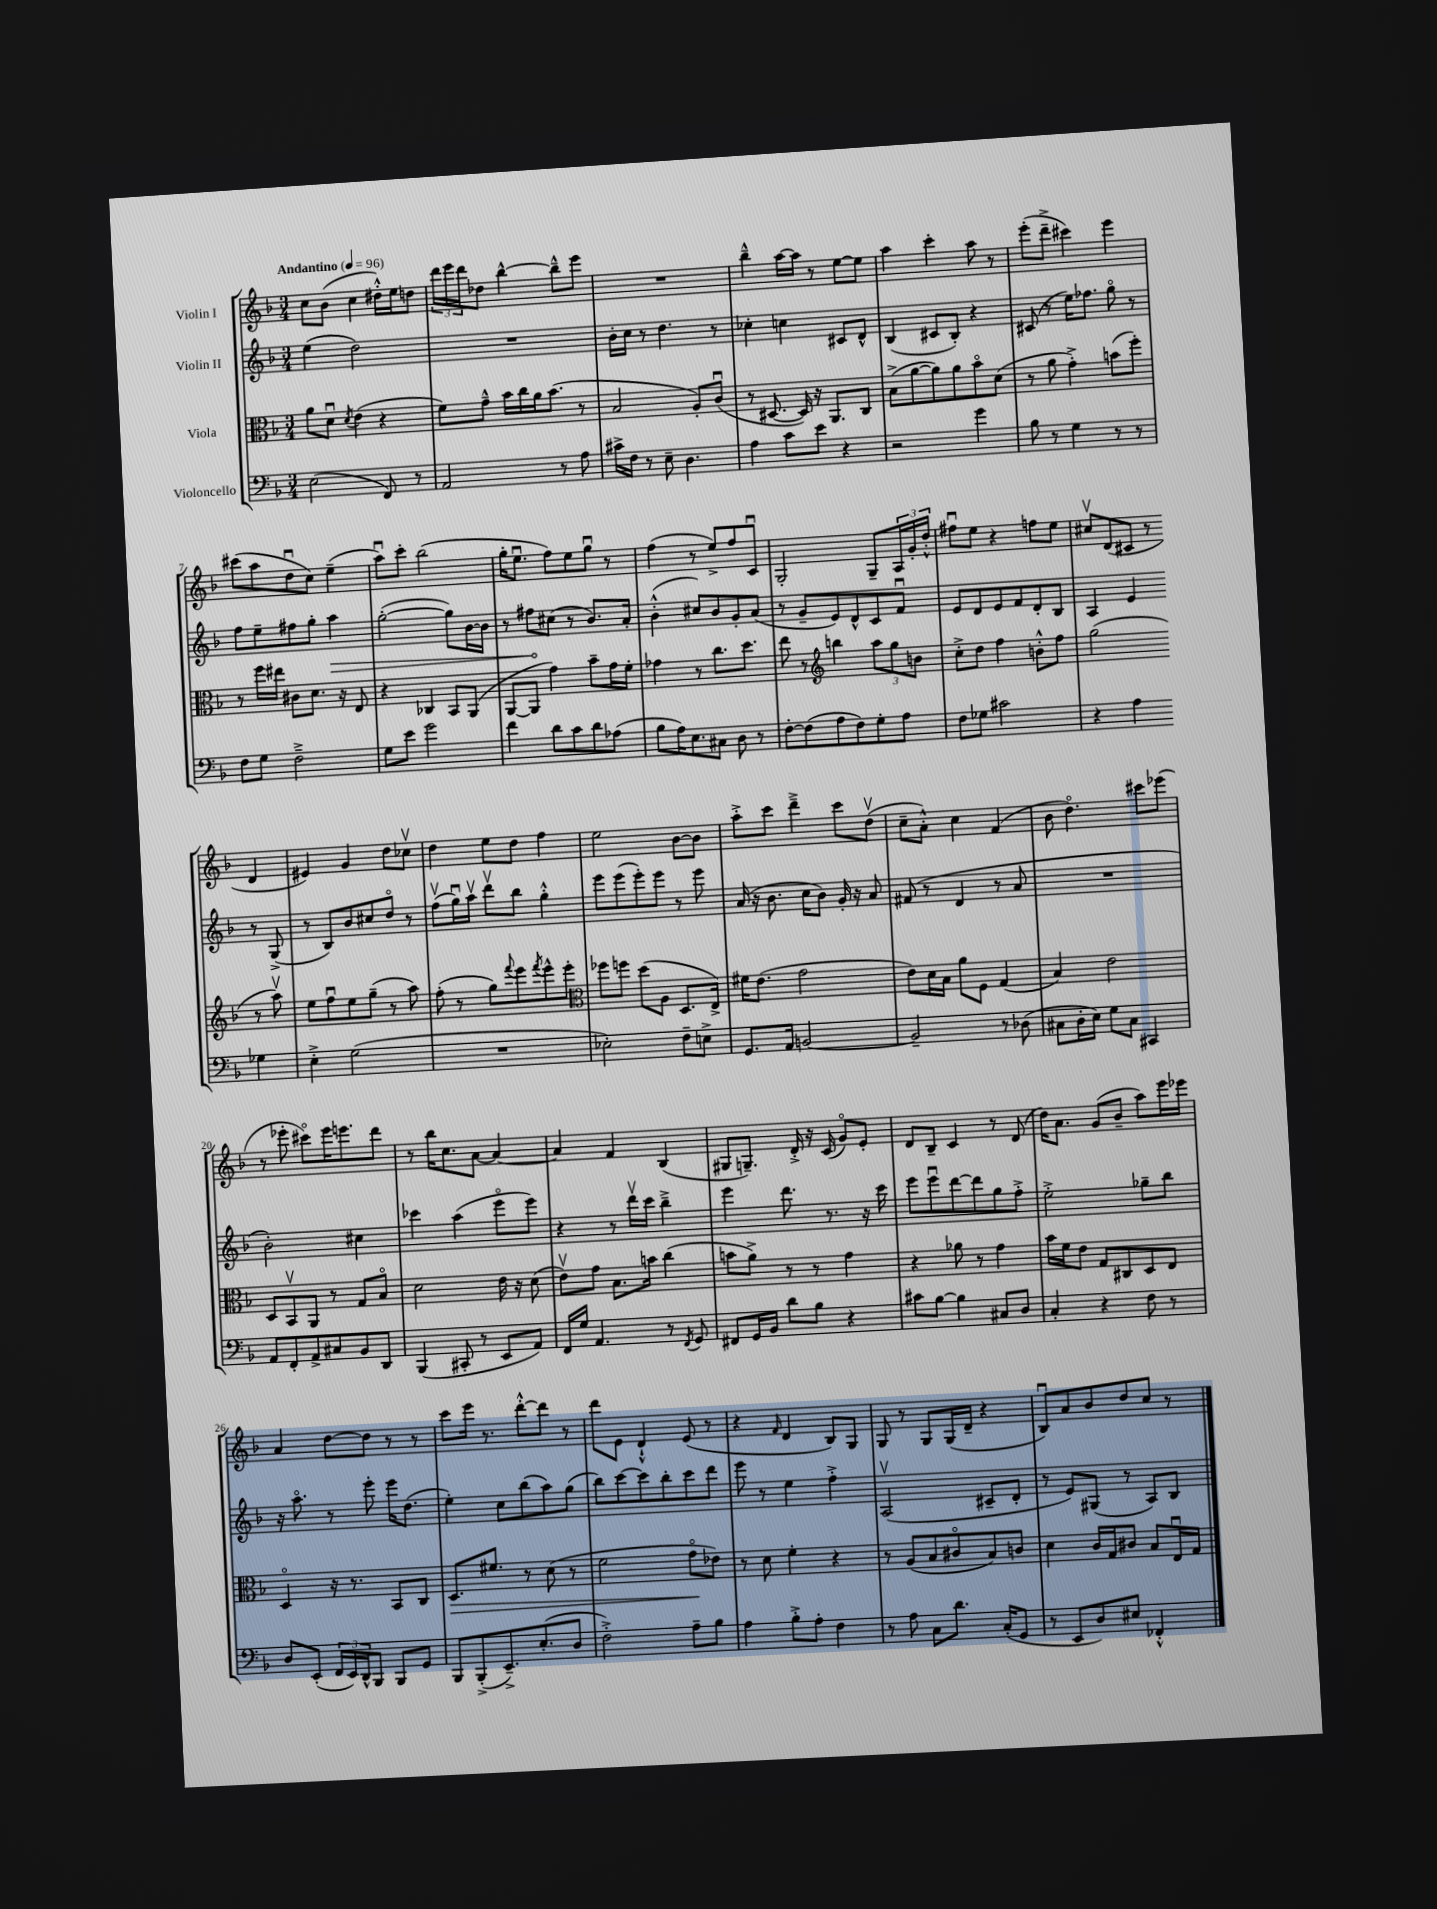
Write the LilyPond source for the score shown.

<<
\new StaffGroup <<
\new Staff = "s0" \with { instrumentName = "Violin I" } {
    \clef treble \key f \major \numericTimeSignature \time 3/4 \tempo "Andantino" 4 = 96
    c''8 bes'8( c''4 dis''16-.-^) e''16 d''8 |
    \tuplet 3/2 { d'''16 e'''16 d'''16 } des''8 bes''4~-^ bes''8---^ e'''8 |
    R2. |
    bes''4---^ a''16~ a''16 r8 e''8~ e''8 |
    a''4 c'''4-. a''8 r8 |
    e'''8-.( d'''8---> cis'''4) e'''4 |
    cis'''8( a''8 d''8\downbow c''8) e''4--( |
    a''8\downbow) c'''8-. bes''2( |
    g''16-. e''8.\downbow f''8) e''8 g''8\downbow r8 |
    f''4( r8 e''8->) f''8 c'8\downbow |
    g2-. g8-- \tuplet 3/2 { a16 g'16-. d''16-.-^ } |
    fis''8\downbow e''8 r4 f''8 e''8 |
    cis''8\upbow d'8( cis'8 r8 d'4 |
    eis'4) g'4 d''8 ces''8\upbow |
    d''4 e''8 d''8 f''4 |
    e''2 bes'8~ bes'8 |
    a''8-.-> c'''8 d'''4---> c'''8 d''8\upbow( |
    c''8-- a'8-.-^) c''4 f'4( |
    bes'8 d''4.\flageolet) cis'''8 ees'''8( |
    r8 ees'''8-. cis'''8\flageolet) ees'''16 e'''8. d'''8 |
    r8 bes''16 c''8. a'8~ a'4~ |
    a'4 f'4 bes4( |
    gis8 g8.--) d'16-.-> r16 c'16( g'8\flageolet) e'8-. |
    d'8 bes8-- c'4 r8 d'8( |
    d''16) a'8. g'8( bes'8-- a''8) e'''16 ees'''16 |
    a'4 d''8~ d''8 r8 r8 |
    c'''8 e'''16 r8. d'''8~-.-^ d'''8 r8 |
    d'''8 e'8 d'4-!-^ e'8( r8 |
    r4 \grace { f'16 } d'4 bes8) g8 |
    g8 r8 g8 g16( d'16-- r4 |
    bes8\downbow) a'8 bes'8 d''8 c''8 r8 \bar "|." |
}
\new Staff = "s1" \with { instrumentName = "Violin II" } {
    \clef treble \key f \major \numericTimeSignature \time 3/4
    e''4( d''2) |
    R2. |
    bes'16-. c''16 r8 d''4. r8 |
    ces''4-. c''4 cis'8 d'8-^ |
    bes4( cis'8 bes8-.) r4 |
    cis'8( r8 e''16) fes''8. g''8\flageolet r8 |
    f''8 e''8-- fis''8 g''8-. \once \override Hairpin.circled-tip = ##t a''4\> |
    g''2~-.( g''8) bes'16~ bes'16 |
    r8 fis''8\! cis''8( r8 bes'8.) a'16-. |
    bes'4-.-^( cis''8) bes'8 g'8-. a'8( |
    r8 g'8-- e'8) d'8-^ c'8 f'8\downbow |
    e'8 d'8 e'8 f'8 d'8-. bes8 |
    a4 e'4 r8 g8->( |
    r8 bes8) bes'8 cis''8 d''8\flageolet r8 |
    f''8\upbow( g''16\downbow) a''16\upbow d'''8\upbow bes''8 g''4-.-^ |
    e'''8 e'''8( e'''8-.) e'''8 r8 e'''8 |
    a'16( r16 bes'8. c''16 bes'8) g'16-. r16 a'8 |
    fis'8( r8 d'4 r8 a'8 |
    R2. |
    bes'2-.) cis''4 |
    ces'''4 a''4( e'''8\flageolet e'''8) |
    r4 r8 d'''16\upbow c'''16 bes''4---> |
    e'''4 d'''8. r8. r16 c'''16 |
    e'''8 e'''8\downbow d'''8~ d'''8 g''8 f''8-.-> |
    e''2-.-> ges''8-- bes''8 |
    r16 a''8.\flageolet r8 e'''8-. e'''16 d''8.( |
    e''4-.) c''8 bes''8( a''8) g''8( |
    bes''8) c'''8~ c'''8 bes''8-. c'''8 d'''8 |
    e'''8 r8 e''4 f''4-.-> |
    a2\upbow( cis'8-- d'8-. |
    r8 e'8) gis8( r8 a8) bes8 \bar "|." |
}
\new Staff = "s2" \with { instrumentName = "Viola" } {
    \clef alto \key f \major \numericTimeSignature \time 3/4
    a'8 d'8\downbow \acciaccatura { d'8 } e'4( r4 |
    f'8) g'8---^ bes'16 c''16 a'16 bes'8.( r8 |
    bes2 a8-.) c'8\downbow( |
    r8 dis8.~ dis16) r16 a,8. c8 |
    bes8->( a'8~ a'8) a'8 bes'8\flageolet d'8( |
    r8 a'8 g'4-.->) b'8( f''8-.) |
    r8 f''16 eis''16 cis'8 d'8. r16 e8 |
    r4 ces4 bes,8 a,8( |
    a,8~ a,8 g'4) bes'8-- g'16 f'16-. |
    ges'4 r8 c''8. d''8. |
    e''8 r8 \clef treble b''4 \tuplet 3/2 { a''8 g''8 b'8 } |
    c''8-.-> d''8 f''4 b'8-.-^ f''8 |
    g''2( r8 a''8\upbow) |
    e''8 f''8\downbow e''8 g''8--( r8 a''8) |
    f''8-.( r8 g''8) \appoggiatura { f'''8 } e'''8 \acciaccatura { f'''8 } e'''8-^ e'''8-. |
    \clef alto fes''8 f''8 d''8( a8 d8. e16->) |
    fis'16 e'8.( g'2 |
    e'8) d'16 bes16 a'8 f8 g4( |
    bes4) e'2 |
    d8 bes,8\upbow a,8 r8 g8 bes8\flageolet |
    d'2 e'16 r16 d'8( |
    e'8\upbow) g'8 bes8. b'16 c''4( |
    b'8 a'8->) r8 r8 g'4 |
    r4 aes'8 r8 g'4 |
    bes'16 f'16 e'8 g8 cis8 d8 e8 |
    d4\flageolet r16 r8. bes,8 c8 |
    d8.\> fis'8. r8 d'8( r8 |
    f'2 g'8\flageolet\! ees'8) |
    r8 d'8 f'4-. r4 |
    r8 a8( bes8 cis'8\flageolet bes8) c'8 |
    d'4 c'16 g16 cis'8 bes8 e16\downbow g16 \bar "|." |
}
\new Staff = "s3" \with { instrumentName = "Violoncello" } {
    \clef bass \key f \major \numericTimeSignature \time 3/4
    e2( f,8) r8 |
    a,2 r8 a8 |
    cis'16-> f16 r8 e8-- d4. |
    a4 c'8 e'8 r4 |
    r2 g'4 |
    bes8 r8 g4 r8 r8 |
    f8 g8 f2---> |
    g8 e'8 g'2 |
    f'4 d'8 c'8 d'8 aes8( |
    bes8 a16) e8. cis8 d8 r8 |
    f8~-. f8( a8 f8) g8-. a8 |
    f8 ges8 cis'2 |
    r4 a4 ges4 |
    e4-.-> g2( |
    R2. |
    ees2-.) f8-- e8-> |
    g,8. a,16 b,2~ |
    b,2-- r8 des8( |
    cis8 d16-. e16) g8 cis8 cis,4 |
    a,8 f,8-. a,8-> cis8 bes,8 d,8 |
    bes,,4( cis,8-. r8 e,8 a,8) |
    f,16 g16 a,4. r8 \acciaccatura { f,8 } g,8 |
    fis,8 g,16 bes,16 d'8 bes8 r4 |
    cis'8 bes8~ bes4 cis8 d8 |
    c4-. r4 f8 r8 |
    d8 e,8-.( \tuplet 3/2 { f,16 e,16) d,16-^ } bes,,8 bes,,8 g,8 |
    bes,,8 bes,,8-.->( e,8.--->) e8.-.( d8 |
    f2-.->) a8-- bes8 |
    a4 bes8-.-> a8-. f4 |
    r8 a8 c8 d'8. c16-.( g,8 |
    r8 e,8 d8) eis8 fes,4-.-^ \bar "|." |
}
>>
>>
